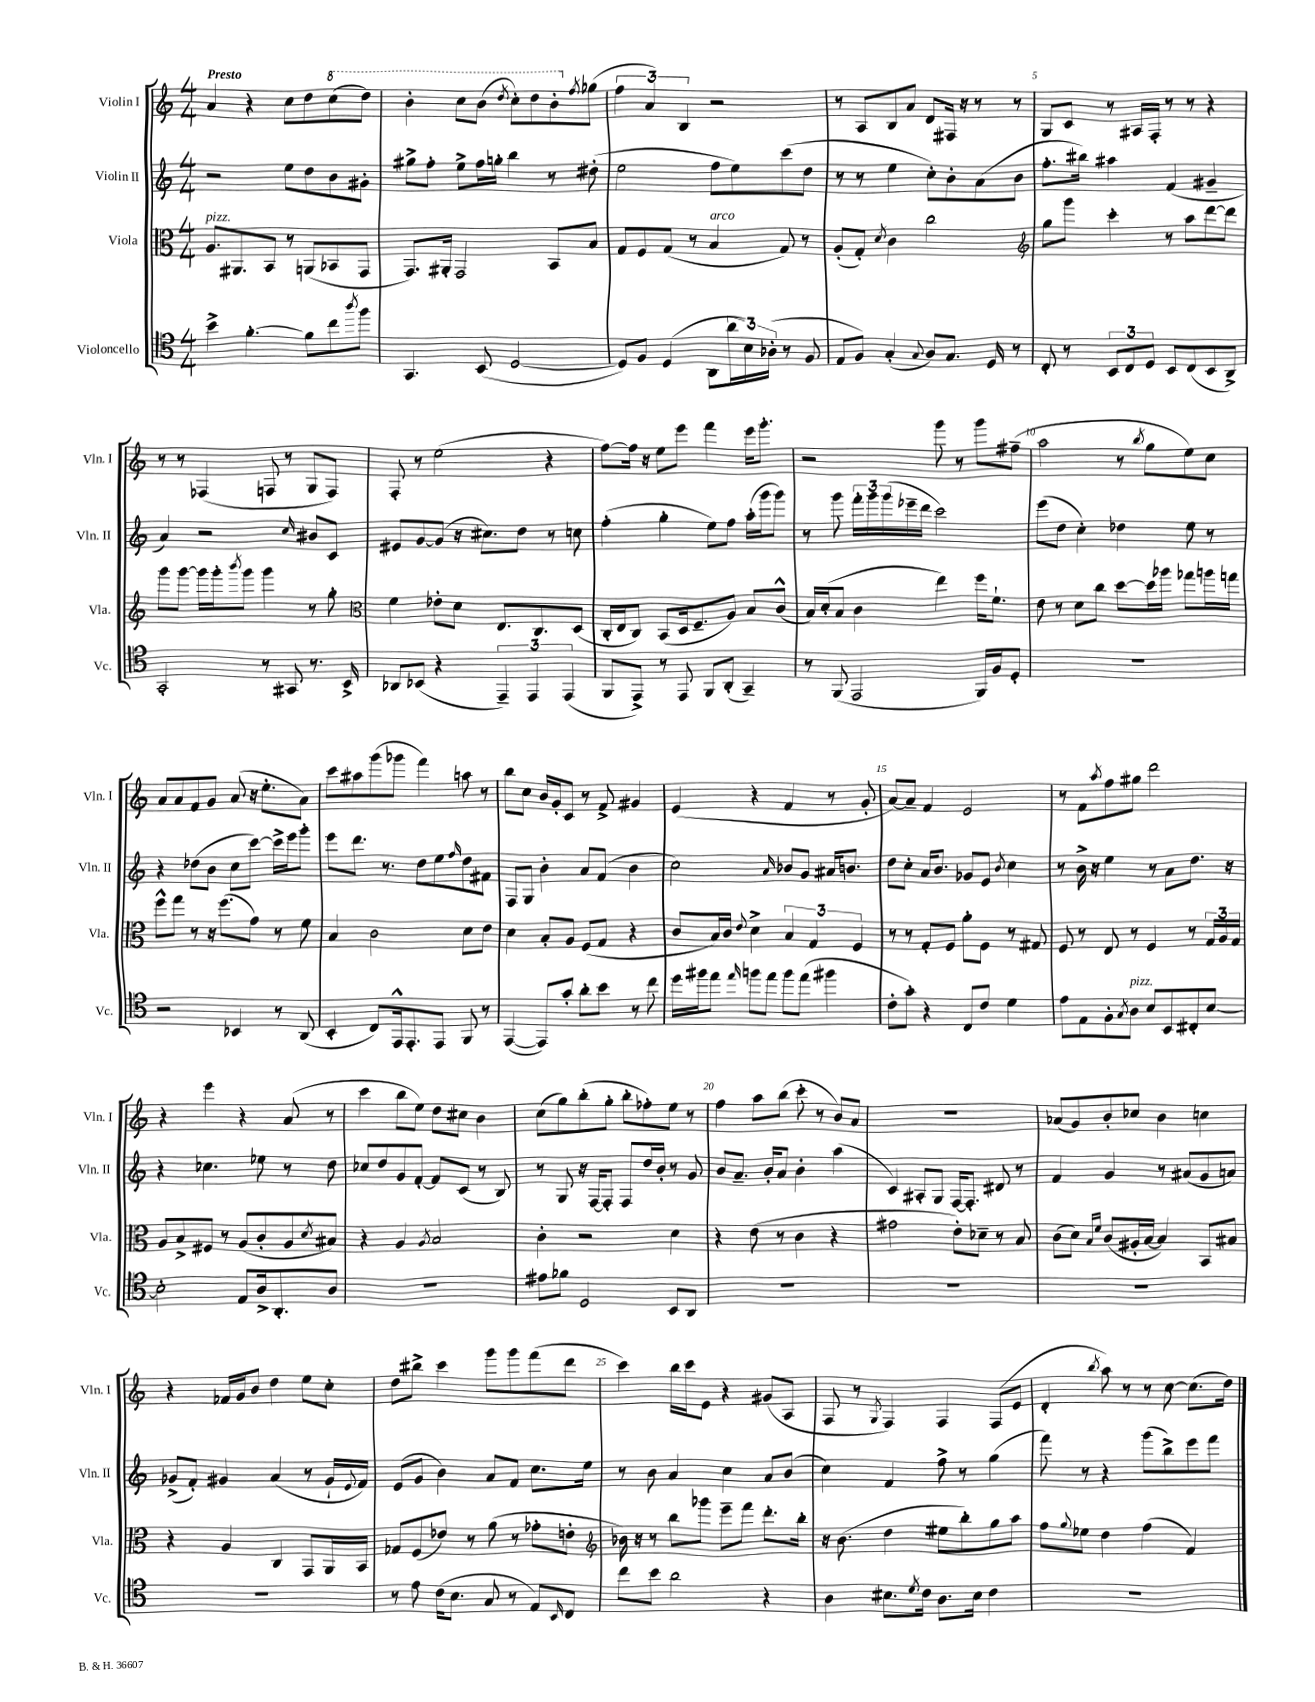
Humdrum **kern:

**kern	**kern	**kern	**kern
*part4	*part3	*part2	*part1
*staff4	*staff3	*staff2	*staff1
*I"Violoncello	*I"Viola	*I"Violin II	*I"Violin I
*I'Vc.	*I'Vla.	*I'Vln. II	*I'Vln. I
*clefC4	*clefC3	*clefG2	*clefG2
*k[]	*k[]	*k[]	*k[]
*M4/4	*M4/4	*M4/4	*M4/4
=1	=1	=1	=1
!	!	!	!LO:TX:a:B:t=Presto
!	!LO:TX:a:i:t=pizz.	!	!
4b^\	8.A/L	2r	4a/
.	8.AA#X/	.	.
[4.f'\	.	.	4r
.	8BB/J	.	.
.	8r	8ee\L	8cc\L
8f\L]	(8AAn/L	8dd\	8dd\
*	*	*	*8va
8cc\	8BB-X/	8b\	(8ccc\
8qaa/	.	.	.
8ff\J	8GG/J	8g#X'\J	8ddd\J)
=2	=2	=2	=2
4.GG/	8.GG/L)	8gg#X^\L	4bb'\
.	.	8ff'\J	.
.	16AA#X'/Jk	.	.
.	2GG/	8ee^\L	8ccc\L
(8BB/	.	16ff\L	(8bb\J
.	.	16ggn'\JJ	.
.	.	.	8qddd/
[2D/	.	4bb\	8ccc'\L)
.	.	.	8ddd\
.	8BB/L	8r	8bb'\
*	*	*	*X8va
.	.	.	8qff/
.	8B/J	(8dd#X'\	(8gg-X\J
=3	=3	=3	=3
8D/L])	8G/L	2ee\	6ff\
8F/J	8F/	.	.
.	.	.	6a/)
(4D/	(8G/J	.	.
.	.	.	6B/
.	8r	.	.
!	!LO:TX:a:i:t=arco	!	!
8AA\L	4B/	8ff\L	2r
24a\L	.	8ee\)	.
24B\)	.	.	.
(24A-X'\JJ	.	.	.
8r	8G/)	(8ccc\	.
8F/	8r	8dd\J	.
=4	=4	=4	=4
8E/L	(8A'/L	8r	8r
8F/J)	8G'/J)	8r	8A/L
.	8qd/	.	.
(4G'/	4c\	4ee\	8B/
.	.	.	8a/J
8qqG/	.	.	.
8A/L)	2cc\	8cc'\L)	8d/L
8.G/J	.	8b'\	16F#X/Jk
.	.	.	16r
.	.	(8a\	8r
16D/	.	.	.
8r	.	8b\J	8r
=5	=5	=5	=5
*	*clefG2	*	*
8C'/	8gg\L	8.ff'\L	8G/L
8r	8ggg\J	.	8c/J
.	.	16bb#X\Jk)	.
12BB/L	4ccc'\	4aa#X\	8r
12C/	.	.	.
.	.	.	16A#X/LL
12D/J	.	.	.
.	.	.	16F'/JJ
8BB/L	8r	(4f/	8r
(8C/	8aa\L	.	8r
8BB/	[8ddd\	4g#X~/	4r
8AA^/J)	8ddd\J]	.	.
!!LO:LB:g=z
=6	=6	=6	=6
2GG'/	8ggg\L	4a/)	8r
.	[8ggg\J	.	8r
.	16ggg\LL]	2r	(4F-X/
.	16ggg'\J	.	.
.	8qbbb/	.	.
.	8ggg\J	.	.
8r	4ggg\	.	8Fn/
8GG#X/	.	.	8r
.	.	16qqcc/	.
8.r	8r	8b#X/L	8G/L
.	8gg'\	8c/J	8F/J)
16BB^/	.	.	.
=7	=7	=7	=7
*	*clefC3	*	*
8AA-X/L	4f\	8e#X/L	8F'/
(8BB-X/J	.	[8g/	8r
4r	8e-X'\L	(8g/J]	(2ee\
.	8d\J	16r	.
.	.	8.cc#X\L)	.
6EE~/)	8.E/L	.	.
.	.	8dd\J	.
6EE/	.	.	.
.	8.C/	.	.
.	.	8r	4r
(6EE/	.	.	.
.	(8D/J	8ccn\	.
=8	=8	=8	=8
8FF/L	16C'/LL	(4ff'\	[8ff\L)
.	16E/J	.	.
8EE^/J)	8C/J)	.	16ff\Jk]
.	.	.	16r
8r	(8BB/L	4gg'\	8ee\L
8EE/	16D/k	.	8eee\J
.	8.F~/	.	.
8FF/L	.	8ee\L)	4fff\
(8AA'/J	8A/J)	8ff\J	.
4GG~/)	8B/L	(16aa'\LL	16eee\KL
.	.	16ggg\J	8.ggg'\J
.	(8c^^/J	8ggg\J)	.
=9	=9	=9	=9
8r	16B/LL)	8r	2r
.	(16d'/J	.	.
(8FF/	8B/J	8ggg\	.
2EE/	4c\	24fff'\LL	.
.	.	24ggg\	.
.	.	(24ggg\	.
.	.	16eee-X~\	.
.	.	16ddd\JJ	.
.	4ee\)	2ccc\)	8ggg\
.	.	.	8r
16FF/LL)	16ff\KL	.	8ggg\L
16F/J	8.f`\J	.	.
8D'/J	.	.	(8ff#X~\J
=10	=10	=10	=10
1r	8e\	(8eee\L	2aa\
.	8r	8dd\J	.
.	8d\L	4cc'\)	.
.	8cc\J	.	.
.	[8dd\L	4dd-X\	8r
.	.	.	8qbb/
.	16dd\L]	.	8gg\L
.	16aa-X\JJ	.	.
.	8gg-X\L	8ee\	8ee\)
.	16aan\L	8r	8cc\J
.	16ggn\JJ	.	.
!!LO:LB:g=z
=11	=11	=11	=11
2r	8ff^^\L	4r	8a/L
.	8gg\J	.	8a/
.	8r	(8dd-X\L	8f/
.	16r	8b\J	8g/J
.	(8.ff\L	.	.
4BB-X/	.	8cc\L	(8a/
.	8g\J)	[8ccc\J)	16r
.	.	.	8.ee'\L
8r	8r	16ccc^\LL]	.
.	.	16eee\J	.
(8AA/	8f\	8ggg'\J	8a\J)
=12	=12	=12	=12
4BB'/	4B/	8eee\L	8ccc\L
.	.	8.ddd\J	8aa#X\
8C/L)	2c\	.	(8ggg\
.	.	8.r	.
16EE^^/k	.	.	8ggg-X\J
8.EE'/	.	.	.
.	.	8dd\L	4fff\)
8EE/J	.	8ee\	.
.	.	16qqff/	.
8FF/	8d\L	8dd\	8aan\
8r	8e\J	8f#X\J	8r
=13	=13	=13	=13
([4EE/	4d\	8F/L	8bb\L
.	.	8G/J	8cc\J
8EE/L])	8B'/L	4b'\	16b/LL
.	.	.	16g'/J
8g'/J	8A/J	.	8c/J
8a'\L	(8F/L	8a/L	8r
8b\J	8G/J	(8f/J	8f^/
8r	4r	4b\	4g#X/
8cc\	.	.	.
=14	=14	=14	=14
16dd\LL	8c/L	2cc\)	(4e/
16ff#X\J	.	.	.
8ee\J	16B/L)	.	.
.	16c/JJ	.	.
16qqee/	8qqe/	.	.
8ffn\L	4d^\	.	4r
8ee\J	.	.	.
.	.	16qqa/	.
8ff\L	6B/	8b-X/L	4f/
(8ee\J	.	8g/J	.
.	6G/	.	.
4ff#X\	.	16a#X/KL	8r
.	.	8.bn/J	.
.	6F/	.	.
.	.	.	8g'/
=15	=15	=15	=15
8c'\L	8r	8dd\L	[8a/L)
8g'\J)	8r	8cc'\J	8a~/J]
4r	8G'/L	16a/KL	4f/
.	.	8.b/J	.
.	8F/J	.	.
8C/L	8a'\L	8g-X/L	2e/
8c/J	8F\J	8e/J	.
.	.	8qb/	.
4d\	8r	4cc\	.
.	8G#X/	.	.
=16	=16	=16	=16
8e\L	8F/	8r	8r
8E\	8r	16b^\	8f\L
.	.	16r	.
.	.	.	8qaa/
8F'\	8E/	4ee\	8ff\
8qG/	.	.	.
!LO:TX:a:i:t=pizz.	!	!	!
8A\J	8r	.	8gg#X\J
8B/L	4F/	8r	2ddd\
8BB/	.	8a\L	.
8C#X'/	8r	8.dd\J	.
[8B/J	24G/LL	.	.
.	24A/	.	.
.	.	16r	.
.	24G/JJ	.	.
!!LO:LB:g=z
=17	=17	=17	=17
2B'\]	8A/L	4r	4r
.	8B^/	.	.
.	8F#X/J	4.cc-X\	4eee\
.	8r	.	.
8E/L	(8A/L	.	4r
16A^/k	8c'/	8ee-X\	.
8.AA'/	.	.	.
.	8A/	8r	(8a/
.	8qd/	.	.
8A/J	8B#X/J)	8dd\	8r
=18	=18	=18	=18
1r	4r	8cc-X/L	4ccc\
.	.	8dd/	.
.	4A/	8g/	8bb\L
.	.	[8f'/J	8ee\J)
.	8qA/	.	.
.	2B/	8f/L]	8dd\L
.	.	(8c/J	8cc#X\J
.	.	8r	4b\
.	.	8B/)	.
=19	=19	=19	=19
8e#X\L	4c'\	8r	(8cc\L
8f-X\J	.	8G/	8gg\)
2D/	2r	16r	(8bb'\
.	.	[16F/KL	.
.	.	8F'/J]	8gg'\J
.	.	8F/L	8bb'\L
.	.	16dd/L	8ff-X'\)
.	.	16b'/JJ	.
8BB/L	4d\	8r	8ee\J
8AA/J	.	8g/	8r
=20	=20	=20	=20
1r	4r	8b/L	4ff\
.	.	8.a~/J	.
.	(8e\	.	8aa\L
.	.	16b'/KL	.
.	8r	8a/J	(8bb\J
.	4c\	4b'\	8ccc'\
.	.	.	8r
.	4r	(4aa\	8b/L)
.	.	.	8a/J
=21	=21	=21	=21
1r	2g#X\	4c/)	1r
.	.	8A#X'/L	.
.	.	8G/J	.
.	8e'\L)	[16F/KL	.
.	.	8.F'/J]	.
.	8d-X~\J	.	.
.	8r	8d#X/	.
.	8B/	8r	.
=22	=22	=22	=22
1r	(8c\L	4f/	(8a-X/L
.	8d\J)	.	8g/)
.	16qqB/LL	.	.
.	16qqf/JJ	.	.
.	(8c/L	4g/	8b'/
.	16A#X'/L	.	8cc-X/J
.	[16B/JJ	.	.
.	4B/])	8r	4b\
.	.	(8a#X/L	.
.	8BB/L	8g/	4ccn\
.	8B#X/J	8an/J)	.
!!LO:LB:g=z
=23	=23	=23	=23
1r	4r	(8g-X^/L	4r
.	.	8f'/J)	.
.	4A/	4g#X/	16f-X/LL
.	.	.	16g/J
.	.	.	8b/J
.	4C/	(4a/	4dd\
.	8GG/L	8r	8ee\L
.	16AA/L	16g#`/LL	8cc'\J
.	.	8qqe/	.
.	16BB/JJ	16f/JJ)	.
=24	=24	=24	=24
8r	8G-X/L	(8e/L	8dd\L
8e\	(8F/	8g/J	8bb#X^\J
(16c\KL	8e-X/J)	4b\)	4ccc\
8.B\J	.	.	.
.	8r	.	.
8G/	(8a\	8a/L	8ggg\L
8r	8r	8f/J	8ggg\
8E/L)	8g-X'\L	8.cc\L	(8fff\
16qqBB/	.	.	.
8C/J	8en'\J	.	8ddd\J
.	.	16ee\Jk	.
=25	=25	=25	=25
*	*clefG2	*	*
8cc\L	16b-X\)	8r	4ccc\)
.	16r	.	.
8b\J	8r	8b\	.
2a\	8bb\L	4a/	16bb\LL
.	.	.	16ccc\J
.	8ggg-X\J	.	8e\J
.	8eee~\L	4cc\	4r
.	8fff\J	.	.
4r	8.ddd'\L	8a/L	(8g#X/L
.	.	(8b/J	8A/J
.	16bb'\Jk	.	.
=26	=26	=26	=26
4A\	16r	4cc\)	8F/
.	(8.b\	.	.
.	.	.	8r
.	.	.	8qG/
8.B#X\L	4dd\	4f/	4F/)
8qd/	.	.	.
16c\Jk	.	.	.
8.A\L	8ee#X\L	8ff^\	4F/
.	8bb'\)	8r	.
16B#\Jk	.	.	.
4c\	8gg\	(4gg\	(8F/L
.	8aa\J	.	8e/J
=27	=27	=27	=27
1r	8ff\L	8fff\)	4d'/
.	8qqgg/	.	.
.	8ee-X\J	8r	.
.	.	.	8qbb/
.	4dd\	4r	8aa\)
.	.	.	8r
.	(4ff\	(8ggg\L	8r
.	.	8bb^\)	[8cc\
.	4f/)	8eee\	(8.cc\L]
.	.	8fff\J	.
.	.	.	16dd\Jk)
==	==	==	==
*-	*-	*-	*-
